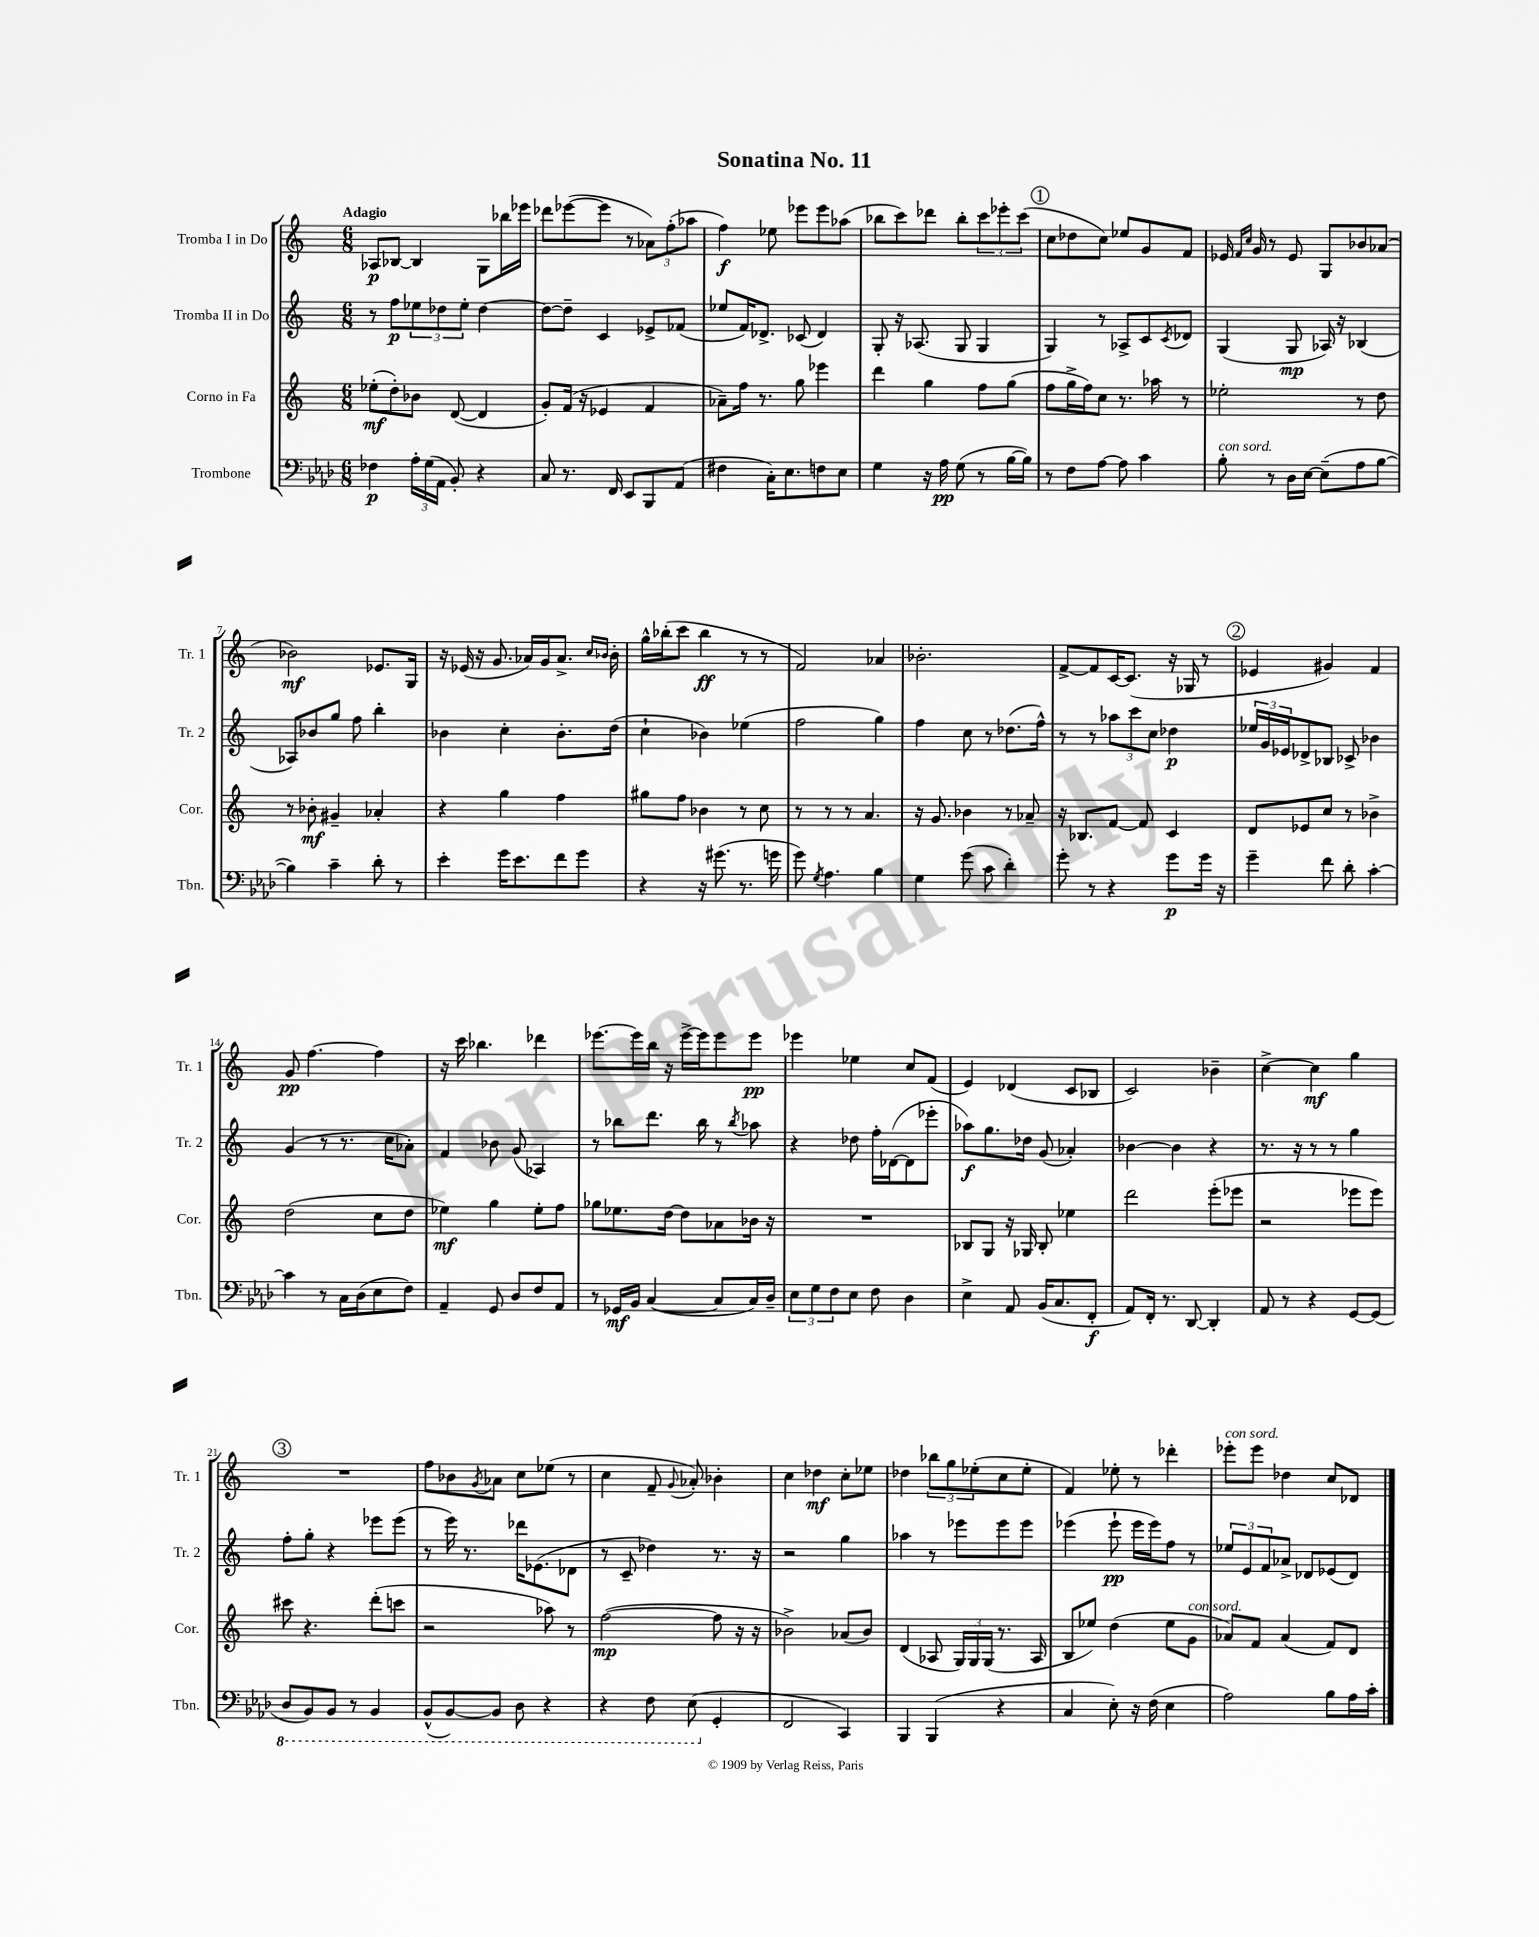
\header { title = "Sonatina No. 11" }
<<
\new StaffGroup <<
\new Staff = "s0" \with { instrumentName = "Tromba I in Do" shortInstrumentName = "Tr. 1" } {
    \clef treble \key c \major \numericTimeSignature \time 6/8 \tempo "Adagio"
    aes8\p bes8~ bes4 g8 bes''16 ees'''16 |
    des'''8 ees'''8~( ees'''8 r8 \tuplet 3/2 { aes'8) f''8-.( aes''8 } |
    f''4\f) ees''8 ees'''8 ees'''8 aes''8( |
    bes''8 c'''8) des'''8 bes''8-. \tuplet 3/2 { c'''8 ees'''8-. c'''8( } |
    \mark \markup { \circle "1" } c''8 des''8 c''8) ees''8 g'8 f'8 |
    ees'16 \grace { f'16 c''16 } g'16 r8 ees'8 g8 bes'8 aes'8( |
    bes'2\mf) ees'8. g16 |
    r16 ees'16( r16 g'8. aes'16) g'16 aes'8.-> \grace { c''16 bes'16 } bes'16-. |
    g''16-^ bes''16-.( c'''8 bes''4\ff r8 r8 |
    f'2) aes'4 |
    bes'2.-. |
    f'8~-> f'8 c'16~ c'8.( r16 ges16 r8 |
    \mark \markup { \circle "2" } ees'4 gis'4) f'4 |
    g'8\pp f''4.~ f''4 |
    r16 c'''16 bes''4. des'''4 |
    ees'''8.~ ees'''16 b''16 r16 ees'''16~-> ees'''16 ees'''8 ees'''8\pp |
    ees'''4 ees''4 c''8 f'8( |
    e'4) des'4( c'8 bes8 |
    c'2) bes'4-- |
    c''4~-> c''4\mf g''4 |
    \mark \markup { \circle "3" } R2. |
    f''8 bes'8 \acciaccatura { g'8 } aes'8 c''8 ees''8( r8 |
    c''4 f'8-- \appoggiatura { g'8 } aes'8-.) bes'4-. |
    c''4 des''4\mf c''8-. ees''8 |
    des''4 \tuplet 3/2 { bes''8 g''8 ees''8-.( } c''8 ees''8-. |
    f'4) ees''8-. r8 des'''4-. |
    ees'''8-.^\markup { \italic "con sord." } ees'''8 des''4 c''8 des'8 \bar "|." |
}
\new Staff = "s1" \with { instrumentName = "Tromba II in Do" shortInstrumentName = "Tr. 2" } {
    \clef treble \key c \major \numericTimeSignature \time 6/8
    r8 f''8\p \tuplet 3/2 { ees''8 des''8 ees''8-. } des''4~ |
    des''8~ des''8-- c'4 ees'8-> fes'8( |
    ees''8 f'16) des'8.-> ces'8( des'4) |
    g8-. r16 aes8.( g8 g4 |
    \mark \markup { \circle "1" } g4) r8 aes8-> c'8 \acciaccatura { c'8 } des'8 |
    g4( g8\mp aes16) r16 bes4( |
    aes8) bes'8 g''8 f''8 b''4-. |
    bes'4 c''4-. bes'8.-. d''16( |
    c''4-! bes'4) ees''4( |
    f''2 g''4) |
    f''4 c''8 r8 des''8.( f''16-^) |
    r8 r8 \tuplet 3/2 { aes''8 c'''8 c''8 } des''4\p |
    \mark \markup { \circle "2" } \tuplet 3/2 { ees''16 g'16 ees'16 } des'8-> bes8 ces'8-> bes'4 |
    g'4( r8 r8. c''16 aes'8-.) |
    f'4 bes'8 g'8( aes4) |
    r8 bes''8 d'''8. bes''16 r8 \acciaccatura { bes''8 } aes''8 |
    r4 des''8 f''16-. des'16~( des'8 ees'''8-. |
    aes''8\f) g''8. des''16 g'8( aes'4-.) |
    bes'4~ bes'4 r4 |
    r8. r16 r8 r8 g''4 |
    \mark \markup { \circle "3" } f''8-. g''8-. r4 ees'''8 ees'''8( |
    r8 e'''16) r8. des'''16 ees'8.( des'8 |
    r8 c'8-- des''4) r8. r16 |
    r2 g''4 |
    aes''4 r8 ees'''8 ees'''8 ees'''8 |
    ees'''4( ees'''8-!\pp ees'''16 ees'''16) f''8 r8 |
    \tuplet 3/2 { ees''8 e'8 f'8 } aes'8-> des'8 ees'8( des'8) \bar "|." |
}
\new Staff = "s2" \with { instrumentName = "Corno in Fa" shortInstrumentName = "Cor." } {
    \clef treble \key c \major \numericTimeSignature \time 6/8
    ees''8-.\mf( d''8-.) bes'8 d'8~( d'4 |
    g'8-.) f'16( r16 ees'4 f'4 |
    aes'8--) f''16 r8. g''8 ees'''4 |
    d'''4 g''4 f''8 g''8( |
    \mark \markup { \circle "1" } f''8 g''16-> f''16) c''8 r8. aes''16 r8 |
    ees''2-. r8 d''8 |
    r8 bes'8-.\mf gis'4-- aes'4-. |
    r4 g''4 f''4 |
    gis''8 f''8 bes'4 r8 c''8 |
    r8 r8 r8 a'4. |
    r16 g'8. bes'4 r8 aes'8-- |
    r16 bes8. f'8~ f'8 c'4 |
    \mark \markup { \circle "2" } d'8 ees'8 c''8 r8 bes'4-> |
    d''2( c''8 d''8 |
    ees''4\mf) g''4 ees''8-. f''8 |
    ges''8 ees''8. d''16~ d''8 aes'8 bes'16 r16 |
    R2. |
    bes8 g8 r16 ges16 bes8-. ees''4 |
    d'''2 e'''8-.( ees'''8 |
    r2 ees'''8 ees'''8) |
    \mark \markup { \circle "3" } cis'''8 r4. d'''8-.( c'''8 |
    r2 aes''8) r8 |
    f''2~\mp( f''8 r16 r16 |
    bes'2->) aes'8( bes'8) |
    d'4( aes8 \tuplet 3/2 { g16) g16 g16( } r8. aes16 |
    b8 ees''8) d''4( ees''8 g'8^\markup { \italic "con sord." } |
    aes'8) f'8 aes'4( f'8) d'8 \bar "|." |
}
\new Staff = "s3" \with { instrumentName = "Trombone" shortInstrumentName = "Tbn." } {
    \clef bass \key aes \major \numericTimeSignature \time 6/8
    fes4\p \tuplet 3/2 { aes16-. g16( aes,16 } bes,8-.) r4 |
    c8 r8. f,16 ees,8 bes,,8 aes,8( |
    fis4 c16-.) ees8. f8 ees8 |
    g4 r16 aes16\pp g8( r8 bes16~ bes16) |
    \mark \markup { \circle "1" } r8 f8 aes8~ aes8 c'4 |
    bes8-.^\markup { \italic "con sord." } r8 des16 ees16~ ees8--( aes8 bes8~ |
    bes4) c'4-- des'8-. r8 |
    ees'4-. g'16 ees'8. f'8 g'8 |
    r4 r16 gis'8.( r8. g'16 |
    g'8) \acciaccatura { g8 } aes4. bes4 |
    g4 g'8( c'8 des'4-.) |
    g'8-. r8 r4 g'8\p g'16 r16 |
    \mark \markup { \circle "2" } g'4-- f'8 des'8-. c'4~-. |
    c'4 r8 c16 des16( ees8 f8) |
    aes,4-- g,8 des8 f8 aes,8 |
    r8 ges,16\mf bes,16 c4~( c8 c16) des16-- |
    \tuplet 3/2 { ees8 g8 f8 } ees8 f8 des4 |
    ees4-> aes,8 bes,16( c8. f,8-.\f |
    aes,8) f,16-. r8. des,8~ des,4-. |
    aes,8 r8 r4 g,8~ g,8( |
    \mark \markup { \circle "3" } \ottava #-1 des,8 bes,,8) bes,,8 r8 bes,,4 |
    bes,,8-^( bes,,8~) bes,,8 des,8 r4 |
    r4 f,8 ees,8( \ottava #0 g,4-. |
    f,2 c,4) |
    bes,,4 bes,,4( r4 |
    c4 ees8-.) r16 f16( ees4 |
    aes2) bes8 aes16 c'16-. \bar "|." |
}
>>
>>
